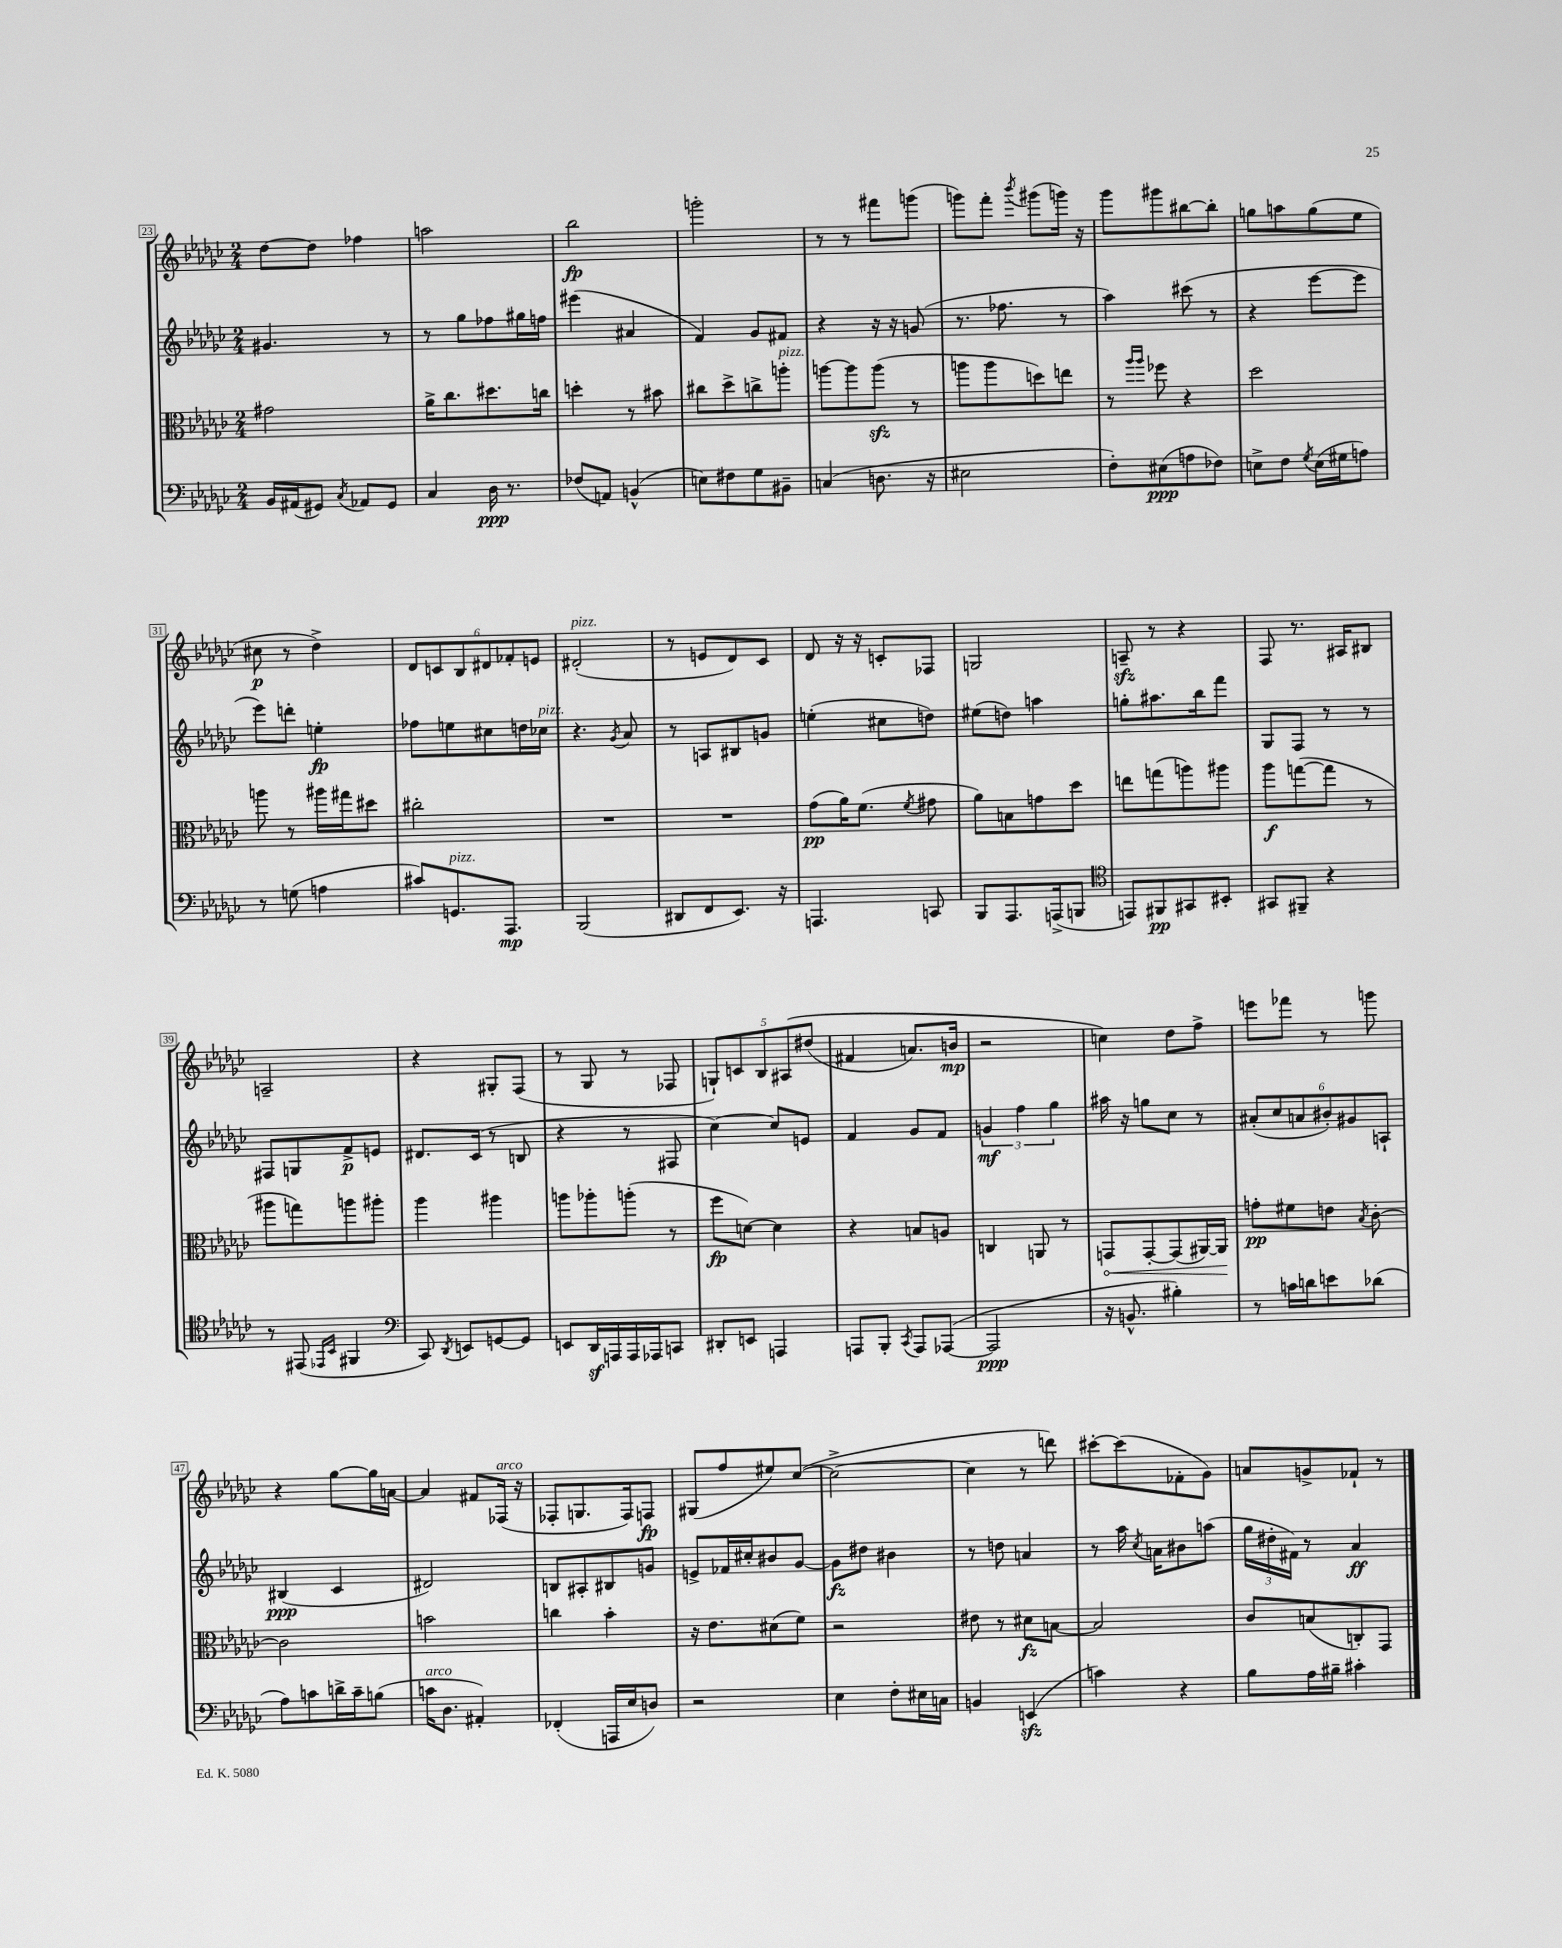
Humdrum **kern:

**kern	**dynam	**kern	**dynam	**kern	**dynam	**kern	**dynam
*part4	*part4	*part3	*part3	*part2	*part2	*part1	*part1
*staff4	*staff4	*staff3	*staff3	*staff2	*staff2	*staff1	*staff1
*clefF4	*	*clefC3	*	*clefG2	*	*clefG2	*
*k[b-e-a-d-g-c-]	*	*k[b-e-a-d-g-c-]	*	*k[b-e-a-d-g-c-]	*	*k[b-e-a-d-g-c-]	*
*M2/4	*	*M2/4	*	*M2/4	*	*M2/4	*
=23	=23	=23	=23	=23	=23	=23	=23
16BB-/LL	.	2g#X\	.	4.g#X/	.	[8dd-\L	.
(16AA#X/J	.	.	.	.	.	.	.
8GG#X/J)	.	.	.	.	.	8dd-\J]	.
8qC-/	.	.	.	.	.	.	.
8AA-X/L	.	.	.	.	.	4ff-X\	.
8GG#/J	.	.	.	8r	.	.	.
=24	=24	=24	=24	=24	=24	=24	=24
4C-/	.	16a-^\KL	.	8r	.	2aan\	.
.	.	8.cc-\	.	.	.	.	.
.	.	.	.	8gg-\L	.	.	.
16D-\	ppp	8.dd#X\	.	8ff-X\	.	.	.
8.r	.	.	.	.	.	.	.
.	.	.	.	16gg#X\L	.	.	.
.	.	16ccn\Jk	.	16ffn\JJ	.	.	.
=25	=25	=25	=25	=25	=25	=25	=25
(8F-X/L	.	4ddn'\	.	(4eee#X\	.	2bb-\	fp
8AAn/J)	.	.	.	.	.	.	.
(4BBn^^/	.	8r	.	4a#X/	.	.	.
.	.	8b#X\	.	.	.	.	.
=26	=26	=26	=26	=26	=26	=26	=26
8En\L)	.	8cc#X\L	.	4f/)	.	2gggn'\	.
8F#X\	.	8dd-^\	.	.	.	.	.
8G-\	.	8ccn^\	.	8g-/L	.	.	.
!	!	!LO:TX:a:i:t=pizz.	!	!	!	!	!
8BB#X~\J	.	8aan'\J	.	8f#X/J	.	.	.
=27	=27	=27	=27	=27	=27	=27	=27
(4Cn/	.	[8aan\L	.	4r	.	8r	.
.	.	8aa\]	.	.	.	8r	.
8.Dn\	.	(8aazz\J	.	16r	.	8fff#X\L	.
.	.	.	.	16r	.	.	.
.	.	8r	.	(8gn/	.	(8gggn\J	.
16r	.	.	.	.	.	.	.
=28	=28	=28	=28	=28	=28	=28	=28
2E#X\	.	8aan\L	.	8.r	.	8gggn\L)	.
.	.	8aa\	.	.	.	8fff'\J	.
.	.	.	.	8.ff-X\	.	.	.
.	.	.	.	.	.	8qbbb-/	.
.	.	8ddn\)	.	.	.	(8ggg#X\L	.
.	.	8een\J	.	8r	.	16gggn\Jk)	.
.	.	.	.	.	.	16r	.
=29	=29	=29	=29	=29	=29	=29	=29
8F'\L)	.	8r	.	4aa-\)	.	8ggg-\L	.
.	.	16qqaa-/LL	.	.	.	.	.
.	.	16qqaa-/JJ	.	.	.	.	.
(8E#X\	ppp	8ff-X\	.	.	.	8ggg#X\	.
8An\	.	4r	.	(8ccc#X\	.	[8bb#X\	.
8F-X\J)	.	.	.	8r	.	8bb#'\J]	.
=30	=30	=30	=30	=30	=30	=30	=30
8En^\L	.	2dd-\	.	4r	.	8ggn\L	.
8F\J	.	.	.	.	.	8aan\	.
8qG-/	.	.	.	.	.	.	.
(16E\LL	.	.	.	[8eee-\L	.	(8gg\	.
16G#X\J	.	.	.	.	.	.	.
8An\J)	.	.	.	8eee-\J]	.	8ee-\J	.
!!LO:LB:g=z
=31	=31	=31	=31	=31	=31	=31	=31
8r	.	8aan\	.	8eee-\L)	.	8cc#X\	p
(8Gn\	.	8r	.	8dddn'\J	.	8r	.
4An\	.	16aa#X\LL	.	4een'\	fp	4dd-^\)	.
.	.	16gg#X\J	.	.	.	.	.
.	.	8dd#X\J	.	.	.	.	.
=32	=32	=32	=32	=32	=32	=32	=32
8c#X/L)	.	2cc#X'\	.	8ff-X\L	.	12d-/L	.
.	.	.	.	.	.	12cn/	.
!LO:TX:a:i:t=pizz.	!	!	!	!	!	!	!
8.GGn/	.	.	.	8een\	.	.	.
.	.	.	.	.	.	12B-/	.
.	.	.	.	8cc#X\	.	12d#X/	.
8.AAA-/J	mp	.	.	.	.	.	.
.	.	.	.	.	.	12f-X'/	.
.	.	.	.	16ddn\L	.	.	.
.	.	.	.	.	.	12en/J	.
!	!	!	!	!LO:TX:a:i:t=pizz.	!	!	!
.	.	.	.	16cc-X\JJ	.	.	.
=33	=33	=33	=33	=33	=33	=33	=33
!	!	!	!	!	!	!LO:TX:a:i:t=pizz.	!
(2BBB-/	.	2r	.	4.r	.	(2d#X'/	.
.	.	.	.	8qg-/	.	.	.
.	.	.	.	8a-/	.	.	.
=34	=34	=34	=34	=34	=34	=34	=34
8DD#X/L	.	2r	.	8r	.	8r	.
8FF/	.	.	.	8An/L	.	8en/L	.
8.EE-/J)	.	.	.	8B#X/	.	8d-/)	.
.	.	.	.	8gn/J	.	8c-/J	.
16r	.	.	.	.	.	.	.
=35	=35	=35	=35	=35	=35	=35	=35
4.AAAn/	.	(8g-\L	pp	(4een'\	.	8d-/	.
.	.	16a-\K)	.	.	.	16r	.
.	.	(8.f\J	.	.	.	16r	.
.	.	.	.	8cc#X\L	.	8cn'/L	.
.	.	8qf/	.	.	.	.	.
8CCn/	.	8g#X\	.	8ddn\J)	.	8F-X/J	.
=36	=36	=36	=36	=36	=36	=36	=36
8BBB-/L	.	8a-\L)	.	(8ee#X\L	.	2Gn/	.
8.AAA-/	.	8Bn\	.	8ddn\J)	.	.	.
.	.	8gn\	.	4aan\	.	.	.
(16AAAn^/k	.	.	.	.	.	.	.
8BBBn/J	.	8dd-\J	.	.	.	.	.
=37	=37	=37	=37	=37	=37	=37	=37
*clefC4	*	*	*	*	*	*	*
8EEn/L)	.	8een\L	.	8ggn'\L	.	8Anzz~/	.
8FF#X/	pp	(8ggn\	.	8.aa#X\	.	8r	.
8GG#X/	.	8aan\)	.	.	.	4r	.
.	.	.	.	16bb-\k	.	.	.
8BB#X'/J	.	8aa#X\J	.	8fff\J	.	.	.
=38	=38	=38	=38	=38	=38	=38	=38
8GG#X/L	.	8aa-\L	f	8G-/L	.	8F/	.
8FF#X~/J	.	([8ggn\	.	8F/J	.	8.r	.
4r	.	8gg\J]	.	8r	.	.	.
.	.	.	.	.	.	16A#X/KL	.
.	.	8r	.	8r	.	8B#X/J	.
!!LO:LB:g=z
=39	=39	=39	=39	=39	=39	=39	=39
8r	.	8aa#X\L	.	8F#X/L	.	2An~/	.
(8EE#X/	.	8ggn\)	.	8Gn/	.	.	.
16qqEE-X/LL	.	.	.	.	.	.	.
16qqBB-/JJ	.	.	.	.	.	.	.
4FF#X/	.	8aan\	.	8f^/	p	.	.
.	.	8aa#X'\J	.	8en/J	.	.	.
=40	=40	=40	=40	=40	=40	=40	=40
*clefF4	*	*	*	*	*	*	*
8CC-/)	.	4aa-\	.	8.d#X/L	.	4r	.
8qDD-/	.	.	.	.	.	.	.
8EEn/L	.	.	.	.	.	.	.
.	.	.	.	(16c-/Jk	.	.	.
[8GGn/	.	4aa#X\	.	8r	.	8G#X'/L	.
8GG/J]	.	.	.	8Bn/	.	(8F/J	.
=41	=41	=41	=41	=41	=41	=41	=41
8EEn/L	.	8aan\L	.	4r	.	8r	.
16DD-z/L	.	8aa-X'\	.	.	.	8G-/	.
16AAAn/	.	.	.	.	.	.	.
16AAA/	.	(8aan'\J	.	8r	.	8r	.
16AAA-X/J	.	.	.	.	.	.	.
8CCn/J	.	8r	.	8F#X/	.	8F-X/	.
=42	=42	=42	=42	=42	=42	=42	=42
8DD#X'/L	.	8ff\L	fp	[4cc-\)	.	10Gn`/L)	.
.	.	.	.	.	.	10cn/	.
8EEn/J	.	[8dn\J)	.	.	.	.	.
.	.	.	.	.	.	10B-/	.
4AAAn/	.	4d\]	.	8cc-/L]	.	.	.
.	.	.	.	.	.	(10A#X/	.
.	.	.	.	8en/J	.	.	.
.	.	.	.	.	.	(10dd#X/J	.
=43	=43	=43	=43	=43	=43	=43	=43
8AAAn/L	.	4r	.	4f/	.	4f#X/	.
8BBB-'/J	.	.	.	.	.	.	.
8qCC-/	.	.	.	.	.	.	.
8AAA/L	.	8Bn/L	.	8g-/L	.	8.an/L)	.
([8AAA-X/J	.	8An/J	.	8f/J	.	.	.
.	.	.	.	.	.	16bn/Jk	mp
=44	=44	=44	=44	=44	=44	=44	=44
2AAA-/]	ppp	4Cn/	.	6gn/	mf	2r	.
.	.	.	.	6ff\	.	.	.
.	.	8AAn/	.	.	.	.	.
.	.	.	.	6gg-\	.	.	.
.	.	8r	.	.	.	.	.
=45	=45	=45	=45	=45	=45	=45	=45
!	!	!	!LO:HP:b	!	!	!	!
16r	.	8GGn/L	<	16aa#X\	.	4ccn\)	.
8.BBn^^/	.	.	.	16r	.	.	.
.	.	[8GG'/	.	8ggn\L	.	.	.
4B#X'\)	.	(8GG/]	.	8cc-\J	.	8dd-\L	.
.	.	[16AA#X/L)	.	8r	.	8ff^\J	.
.	.	16AA#/JJ]	.	.	.	.	.
.	.	.	[	.	.	.	.
=46	=46	=46	=46	=46	=46	=46	=46
8r	.	8gn'\L	pp	(12a#X'/L	.	8eeen\L	.
.	.	.	.	12cc-/	.	.	.
16cn\LL	.	8f#X\	.	.	.	8fff-X\J	.
.	.	.	.	12an/	.	.	.
16dn\J	.	.	.	.	.	.	.
8en\	.	8en\J	.	12b#X'/)	.	8r	.
.	.	.	.	12g#X/	.	.	.
.	.	8qB-/	.	.	.	.	.
(8d-X\J	.	[8c-'\	.	.	.	8gggn\	.
.	.	.	.	12An`/J	.	.	.
!!LO:LB:g=z
=47	=47	=47	=47	=47	=47	=47	=47
8A-\L)	.	2c-\]	.	(4B#X/	ppp	4r	.
8cn\	.	.	.	.	.	.	.
16dn^\L	.	.	.	4c-/	.	[8gg-\L	.
16c~\J	.	.	.	.	.	.	.
(8Bn\J	.	.	.	.	.	16gg-\L]	.
.	.	.	.	.	.	[16an\JJ	.
=48	=48	=48	=48	=48	=48	=48	=48
!LO:TX:a:i:t=arco	!	!	!	!	!	!	!
16cn\KL	.	2bn\	.	2d#X/)	.	4a/]	.
8.D-\J	.	.	.	.	.	.	.
4AA#X'/)	.	.	.	.	.	8f#X/L	.
!	!	!	!	!	!	!LO:TX:a:i:t=arco	!
.	.	.	.	.	.	(16F-X/Jk	.
.	.	.	.	.	.	16r	.
=49	=49	=49	=49	=49	=49	=49	=49
(4FF-X'/	.	4ccn\	.	8Bn/L	.	8F-X'/L	.
.	.	.	.	8A#X'/	.	8.Gn/	.
16AAAn/LL	.	4b-'\	.	8B#X/	.	.	.
16E-/J	.	.	.	.	.	16F-/k)	.
8Dn/J)	.	.	.	8gn/J	.	8Fn/J	fp
=50	=50	=50	=50	=50	=50	=50	=50
2r	.	16r	.	8en^/L	.	(8G#X/L	.
.	.	8.e-\L	.	.	.	.	.
.	.	.	.	16f-X/L	.	8ff/	.
.	.	.	.	16cc#X'/J	.	.	.
.	.	(8d#X\	.	8b#X/	.	8ee#X/)	.
.	.	8f\J)	.	[8g-/J	.	([8cc-/J	.
=51	=51	=51	=51	=51	=51	=51	=51
4E-\	.	2r	.	8g-\L]	fz	2cc-^\_	.
.	.	.	.	8dd#X\J	.	.	.
8F'\L	.	.	.	4b#X\	.	.	.
16E#X\L	.	.	.	.	.	.	.
16Cn\JJ	.	.	.	.	.	.	.
=52	=52	=52	=52	=52	=52	=52	=52
4BBn/	.	8e#X\	.	8r	.	4cc-\]	.
.	.	8r	.	8ddn\	.	.	.
(4EEnzz/	.	8d#X\L	fz	4an/	.	8r	.
.	.	[8Bn\J	.	.	.	8dddn\)	.
=53	=53	=53	=53	=53	=53	=53	=53
4cn\)	.	2B/]	.	8r	.	[8ccc#X'\L	.
.	.	.	.	16aa-\	.	(8ccc#\]	.
.	.	.	.	8qcc-/	.	.	.
.	.	.	.	16an\KL	.	.	.
4r	.	.	.	8b#X\	.	8f-X'\	.
.	.	.	.	(8aan\J	.	8g-\J)	.
=54	=54	=54	=54	=54	=54	=54	=54
8B-\L	.	8c-/L	.	24gg-\LL	.	8an/L	.
.	.	.	.	24dd#X'\	.	.	.
.	.	.	.	24f#X\JJ)	.	.	.
16A-\L	.	(8Bn/	.	8r	.	8gn^/	.
16B#X~\JJ	.	.	.	.	.	.	.
4c#X'\	.	8Cn'/)	.	4a-/	ff	8f-X`/J	.
.	.	8GG-/J	.	.	.	8r	.
==	==	==	==	==	==	==	==
*-	*-	*-	*-	*-	*-	*-	*-
